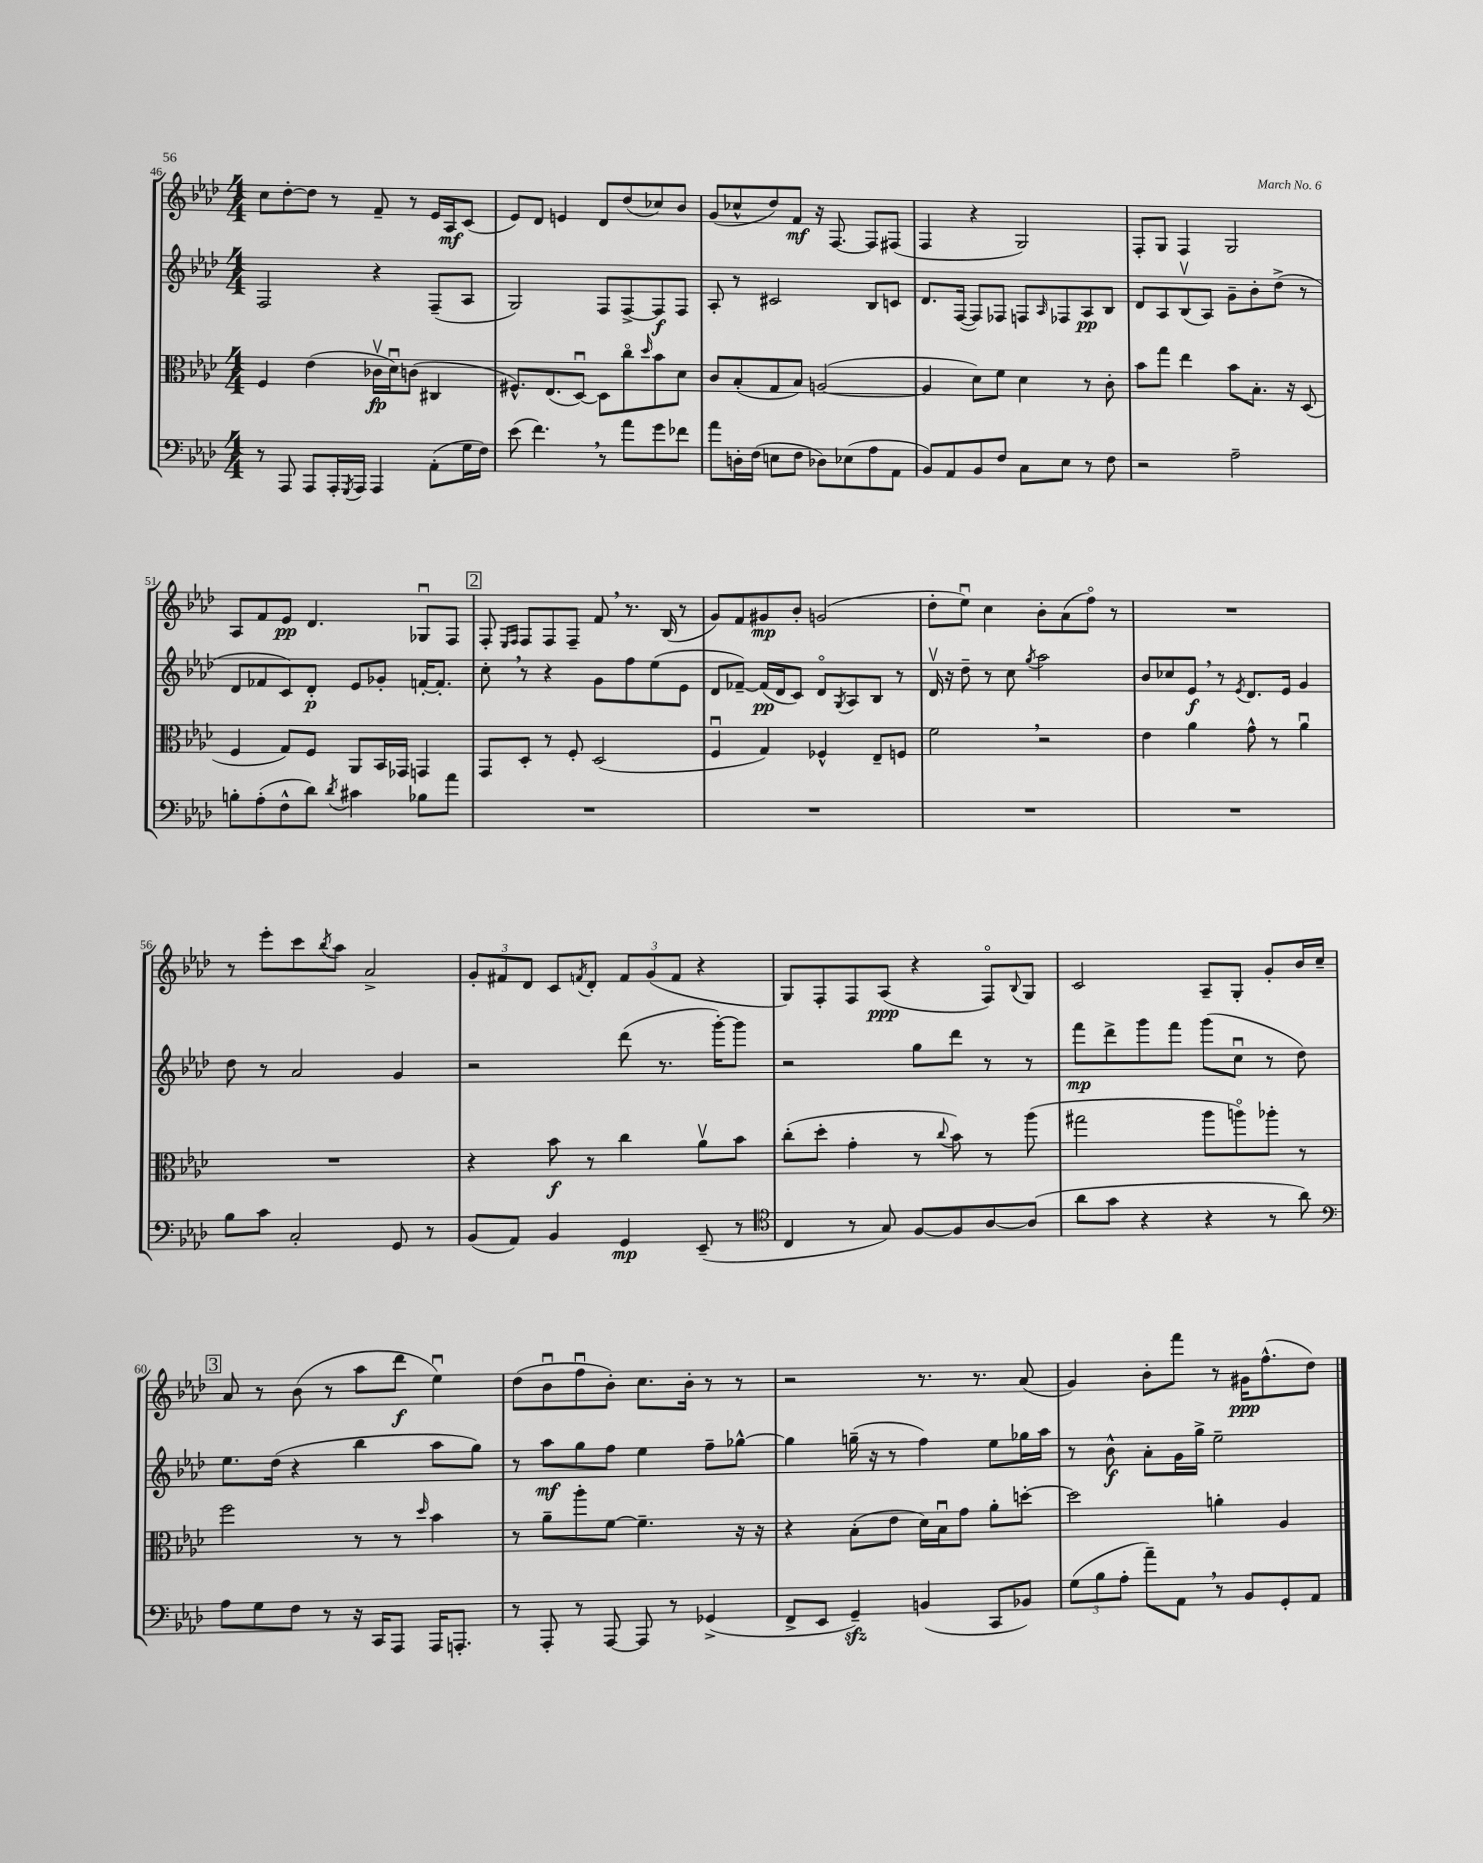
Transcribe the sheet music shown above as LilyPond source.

<<
\new StaffGroup <<
\new Staff = "s0" {
    \clef treble \key aes \major \numericTimeSignature \time 4/4
    c''8 des''8~-. des''8 r8 f'8-- r8 ees'16 aes16\mf c'8( |
    ees'8) des'8 e'4 des'8 des''8( ces''8) bes'8 |
    g'8( ces''8-^ des''8) f'8\mf r16 f8.~ f8 fis8( |
    f4 r4 g2) |
    f8-. g8 f4 g2 |
    aes8 f'8 ees'8\pp des'4. ges8\downbow f8 |
    \mark \markup { \box "2" } f8-. \grace { ees16 f16 } f8 f8 f8-- f'8 \breathe r8. bes16( r8 |
    g'8) f'8 gis'8\mp bes'8-. g'2( |
    des''8-. ees''8\downbow) c''4 bes'8-. aes'8( f''8\flageolet) r8 |
    R1 |
    r8 ees'''8-. c'''8 \acciaccatura { bes''8 } aes''8 aes'2-> |
    \tuplet 3/2 { g'8-. fis'8 des'8 } c'8 \acciaccatura { f'8 } des'8-. \tuplet 3/2 { f'8 g'8( f'8 } r4 |
    g8) f8-. f8 aes8\ppp( r4 f8\flageolet) \appoggiatura { bes8 } g8 |
    c'2 aes8-- g8-. g'8-. bes'16 c''16-- |
    \mark \markup { \box "3" } aes'8 r8 bes'8( r8 aes''8 des'''8\f ees''4\downbow) |
    des''8( bes'8\downbow f''8\downbow bes'8-.) c''8. bes'16-. r8 r8 |
    r2 r8. r8. aes'8( |
    g'4) bes'8-. f'''8 r8 gis'16\ppp f''8.-^( des''8) \bar "|." |
}
\new Staff = "s1" {
    \clef treble \key aes \major \numericTimeSignature \time 4/4
    f2 r4 f8--( aes8 |
    g2) f8 f8~-> f8\f f8 |
    aes8-. r8 cis'2 bes8 c'8 |
    des'8. f16~( f8) fes8 f8 \grace { aes16 } fes8 aes8\pp bes8 |
    des'8 aes8 bes8\upbow( aes8) g'8-- bes'8-. des''8->( r8 |
    des'8 fes'8 c'8) des'8-.\p ees'8 ges'8-. f'16~-. f'8.-. |
    \mark \markup { \box "2" } c''8-. \breathe r8 r4 g'8 f''8 ees''8( ees'8 |
    des'8 fes'8~--) fes'16\pp( des'16 c'8) des'8\flageolet \acciaccatura { g8 } aes8 bes8 r8 |
    des'16\upbow r16 des''8-- r8 c''8 \acciaccatura { g''8 } aes''2 |
    bes'8 ces''8 ees'8\f \breathe r8 \acciaccatura { ees'8 } des'8. ees'16 g'4 |
    des''8 r8 aes'2 g'4 |
    r2 des'''8( r8. g'''16~-.) g'''8 |
    r2 g''8 des'''8 r8 r8 |
    f'''8\mp des'''8-> g'''8 f'''8 g'''8( c''8\downbow r8 des''8) |
    \mark \markup { \box "3" } ees''8. des''16( r4 bes''4 aes''8 g''8) |
    r8 aes''8\mf g''8 f''8 ees''4 f''8-- ges''8~-^ |
    ges''4 g''16--( r16 r8 f''4) ees''8 ges''16 aes''16 |
    r8 bes'8-^\f aes'8-. g'16 g''16-> ees''2-- \bar "|." |
}
\new Staff = "s2" {
    \clef alto \key aes \major \numericTimeSignature \time 4/4
    f4 ees'4( ces'16\upbow\fp des'16\downbow) c'8( cis4 |
    fis8.-^) ees8.( des8~\downbow) des8 c''8\flageolet \grace { des''16 } bes'8 des'8 |
    c'8 bes8-.( g8 bes8) a2~( |
    a4 des'8) f'8 des'4 r8 c'8-. |
    bes'8 g''8 ees''4 bes'8 bes8.-. r16 des8( |
    f4 g8) f8 aes,8 bes,16 ges,16 g,4 |
    \mark \markup { \box "2" } g,8 des8-. r8 f8-. des2( |
    f4\downbow g4) fes4-^ ees8-- f8 |
    f'2 \breathe r2 |
    ees'4 aes'4 g'8-^ r8 aes'4\downbow |
    R1 |
    r4 bes'8\f r8 c''4 aes'8\upbow bes'8 |
    c''8-.( des''8-. g'4-. r8 \appoggiatura { c''8 } bes'8) r8 aes''8( |
    gis''2 aes''8 a''8\flageolet) aes''8-. r8 |
    \mark \markup { \box "3" } f''2 r8 r8 \grace { des''16 } bes'4 |
    r8 aes'8-- aes''8-. f'8~ f'4.-- r16 r16 |
    r4 bes8-.( ees'8 des'16) bes16\downbow g'8 aes'8-. d''8~-. |
    d''2 a'4-. aes4 \bar "|." |
}
\new Staff = "s3" {
    \clef bass \key aes \major \numericTimeSignature \time 4/4
    r8 aes,,8 aes,,8 aes,,16-. \acciaccatura { g,,8 } aes,,16 aes,,4 aes,8-.( g16 f16) |
    ees'8( f'4.) \breathe r8 aes'8 g'8 fes'8 |
    aes'8 d16-. f16( e8 f8 des8) ees8( aes8 aes,8 |
    bes,8) aes,8 bes,8 f8 c8 ees8 r8 f8 |
    r2 aes2-- |
    b8-. aes8-.( f8-^ des'8) \acciaccatura { des'8 } cis'4 bes8 aes'8 |
    \mark \markup { \box "2" } R1 |
    R1 |
    R1 |
    R1 |
    bes8 c'8 c2-. g,8 r8 |
    bes,8( aes,8) bes,4 g,4\mp ees,8--( r8 |
    \clef tenor c4 r8 g8) f8~ f8 aes8~ aes8( |
    aes'8 g'8 r4 r4 r8 aes'8) |
    \mark \markup { \box "3" } \clef bass aes8 g8 f8 r8 r16 c,16 aes,,8 aes,,16 a,,8.-. |
    r8 aes,,8-. r8 aes,,8~ aes,,8 r8 ges,4->( |
    f,8-> ees,8 g,4--\sfz) b,4( c,8 bes,8) |
    \tuplet 3/2 { g8( bes8 aes8-. } aes'8--) aes,8 \breathe r8 bes,8 g,8-. aes,8 \bar "|." |
}
>>
>>
\layout { \context { \Score currentBarNumber = #46 } }
